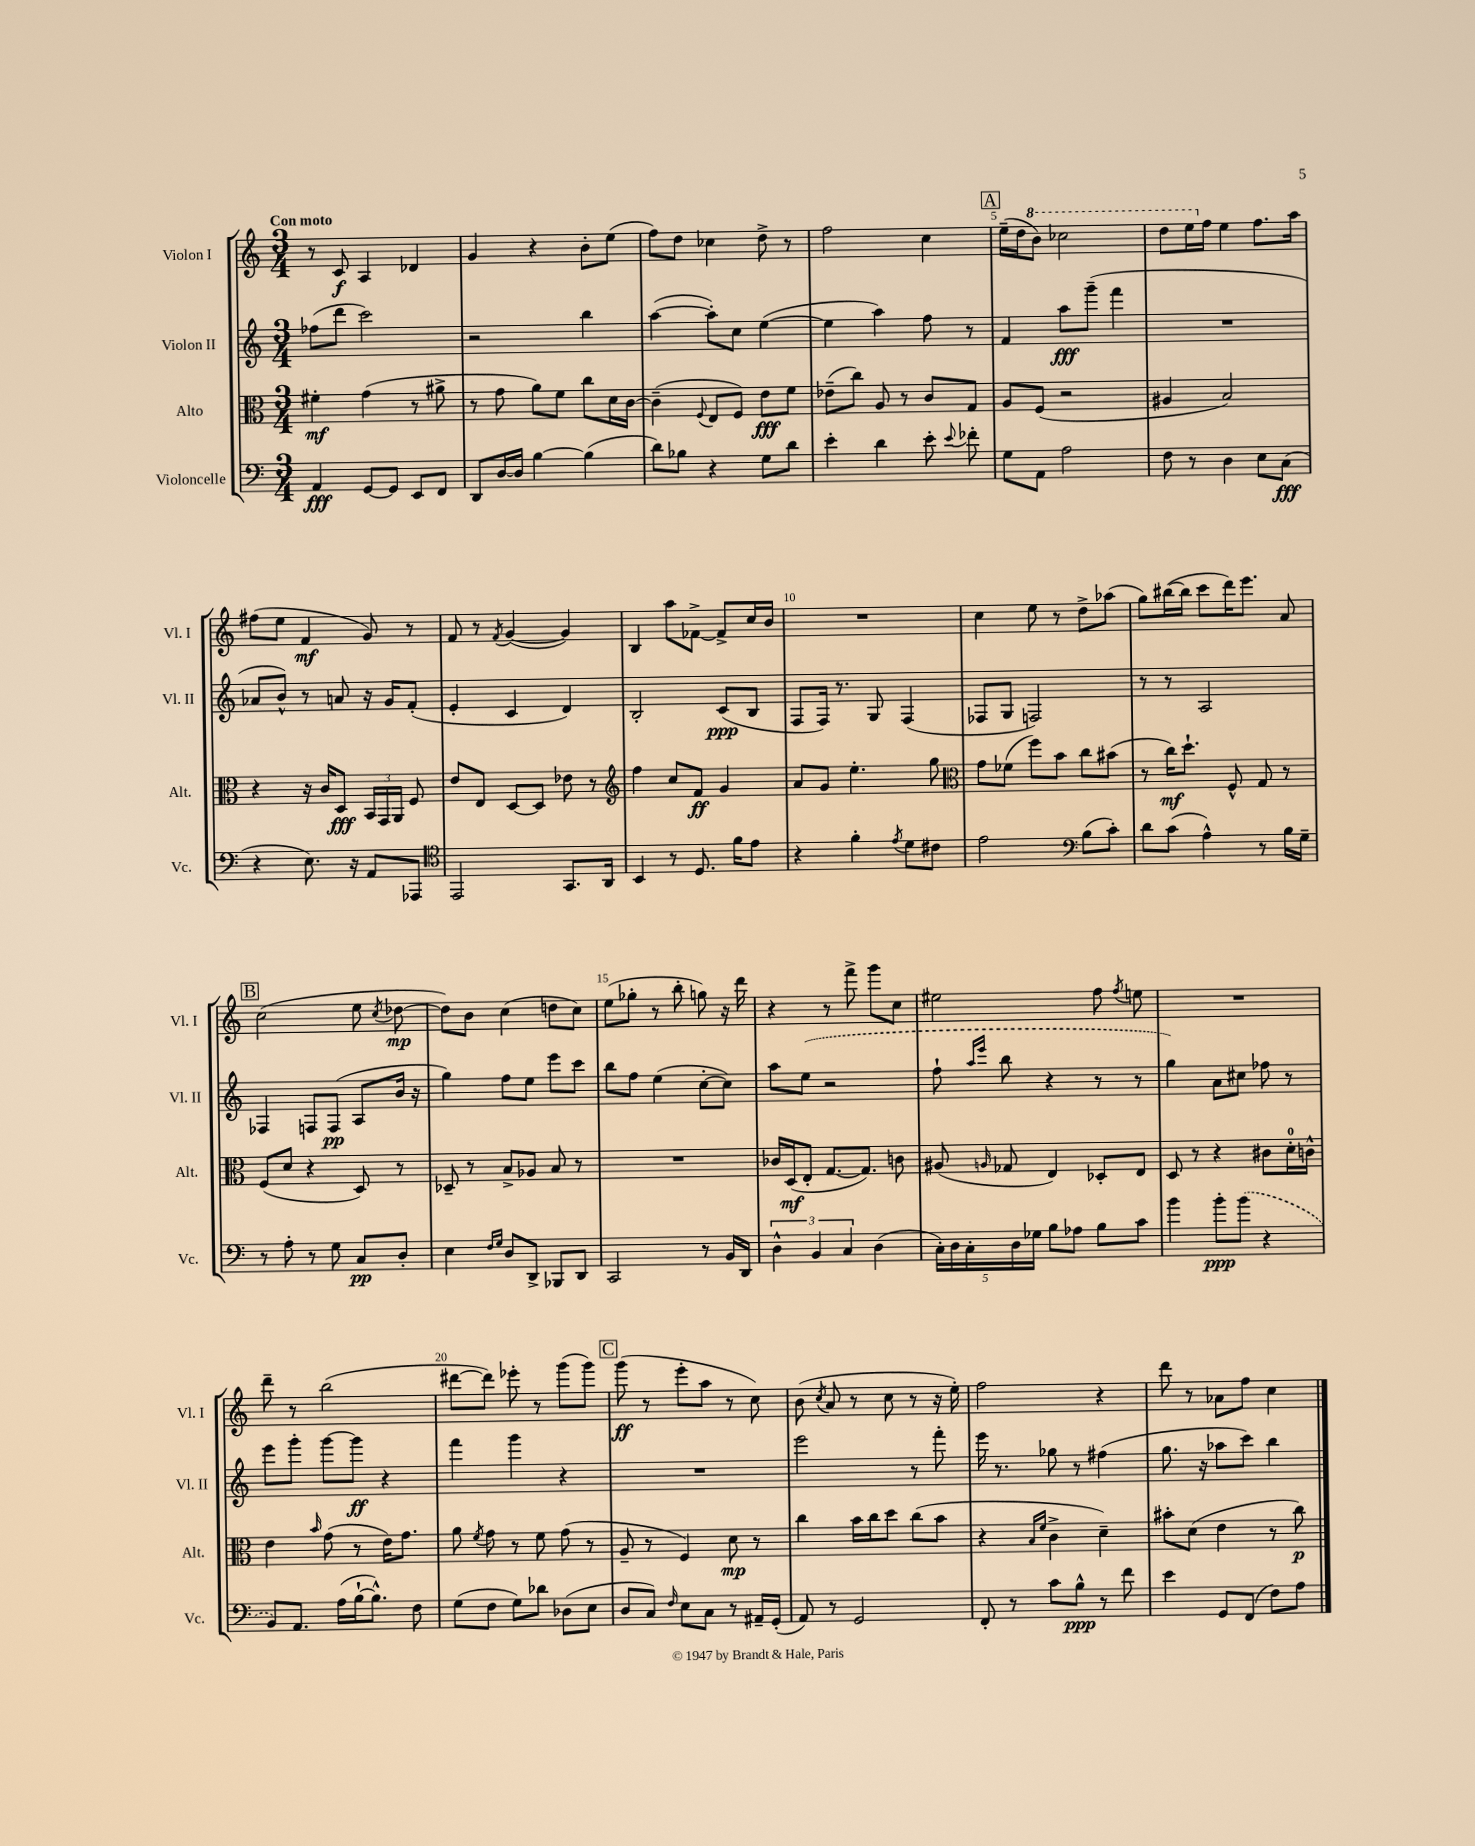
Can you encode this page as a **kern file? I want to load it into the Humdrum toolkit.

**kern	**kern	**kern	**kern
*staff4	*staff3	*staff2	*staff1
*clefF4	*clefC3	*clefG2	*clefG2
*k[]	*k[]	*k[]	*k[]
*M3/4	*M3/4	*M3/4	*M3/4
4AA/	4f#'\	(8ff-\L	8r
.	.	8ddd\J	8c/
[8GG/L	(4g\	2ccc\)	4A/
8GG/]J	.	.	.
8EE/L	8r	.	4d-/
8FF/J	8a#^\	.	.
=	=	=	=
8DD/L	8r	2r	4g/
[16D/L	8g\	.	.
16D/]JJ	.	.	.
[4B\	8a\L)	.	4r
.	8f\J	.	.
(4B\]	8cc\L	4bb\	8b'\L
.	16d\L	.	(8ee\J
.	[16c\JJ	.	.
=	=	=	=
8d\L)	(4c~\]	([4aa\	8ff\L)
8B-\J	.	.	8dd\J
.	8qqF/	.	.
4r	8E/L	8aa'\]L)	4cc-\
.	8F/J)	8cc\J	.
8G\L	8e\L	([4ee\	8dd^\
8d\J	8f\J	.	8r
=	=	=	=
4e'\	(8e-~\L	4ee\]	2ff\
.	8cc\J)	.	.
4d\	8A/	4aa\)	.
.	8r	.	.
8e'\	8c/L	8ff\	4cc\
8qqe/	.	.	.
8f-'\	8G/J	8r	.
=	=	=	=
8G\L	8A/L	4f/	(16ee~\LL
.	.	.	16dd\J
8AA\J	(8F/J	.	8bb\J)
2A\	2r	8aa\L	2ccc-\
.	.	(8ggg~\J	.
.	.	4fff\	.
=	=	=	=
8F\	4A#/	2.r	8ddd\L
8r	.	.	16eee\L
.	.	.	16ff\JJ
4D\	2B/)	.	4ee\
8E\L	.	.	8.ff\L
(8C\J	.	.	.
.	.	.	16aa\Jk
=	=	=	=
4r	4r	8a-/L	(8ff#\L
.	.	8b^^/J)	8ee\J
8.E\)	16r	8r	4f/
.	16c/LK	.	.
.	8D/J	8a/	.
16r	.	.	.
8AA/L	24BB/LL	16r	8g/)
.	24GG/	.	.
.	.	16g/LK	.
.	24AA/JJ	.	.
8AAA-/J	8F/	(8f'/J	8r
=	=	=	=
*clefC4	*	*	*
2EE/	8e/L	4e'/	8f/
.	8E/J	.	8r
.	.	.	8qf/
.	[8D/L	4c/	([4g/
.	8D/]J	.	.
8.GG/L	8e-\	4d/)	4g/])
.	8r	.	.
16AA/Jk	.	.	.
=	=	=	=
*	*clefG2	*	*
4BB/	4ff\	2B'/	4B/
8r	8cc/L	.	8aa\L
8.D/	8f/J	.	[8f-^\J
.	4g/	(8c/L	8f-^/]L
16f\LK	.	.	.
8e\J	.	8B/J	16cc/L
.	.	.	16b/JJ
=	=	=	=
4r	8a/L	8F/L	2.r
.	8g/J	16F/Jk)	.
.	.	8.r	.
4f'\	4.ee'\	.	.
.	.	8G/	.
8qe/	.	.	.
8d\L	.	(4F/	.
8c#\J	8gg\	.	.
=	=	=	=
*	*clefC3	*	*
2e\	8g\L	8F-/L	4cc\
.	(8f-\J	8G/J	.
.	8ff\L)	2F/)	8ee\
.	8b\J	.	8r
*clefF4	*	*	*
(8B\L	8cc\L	.	8dd^\L
8c'\J)	(8b#\J	.	(8aa-\J
=	=	=	=
8d\L	8r	8r	8gg\L)
(8c\J	16cc\LK)	8r	([16bb#\L
.	8.dd`\J	.	16bb#\]JJ
4A^^\)	.	2A/	8ccc\L
.	8F^^/	.	16ddd\K)
.	.	.	8.eee\J
8r	8G/	.	.
16B\LL	8r	.	8a/
16G~\JJ	.	.	.
=	=	=	=
8r	(8F/L	4F-/	(2cc\
8A'\	8d/J	.	.
8r	4r	8F/L	.
8G\	.	(8F/J	.
8C/L	8D/)	8A/L	8ee\
.	.	.	8qcc/
8D'/J	8r	16b/Jk	[8dd-\
.	.	16r	.
=	=	=	=
4E\	8D-~/	4gg\)	8dd-\]L)
.	8r	.	8b\J
16qqF/LL	.	.	.
16qqG/JJ	.	.	.
8D/L	8B^/L	8ff\L	(4cc\
8DD^/J	8A-/J	8ee\J	.
8BBB-/L	8B/	8eee\L	8dd\L
8DD/J	8r	8ccc\J	8cc\J)
=	=	=	=
2CC/	2.r	8bb\L	(8ee\L
.	.	8ff\J	8gg-'\J
.	.	(4ee\	8r
.	.	.	8bb'\
8r	.	[8cc'\L	8gg\)
16BB/LL	.	8cc\]J)	16r
16DD/JJ	.	.	16ddd\
=	=	=	=
6D^^\	16c-/LL	8aa\L	4r
.	(16D/J	.	.
.	8E'/J	(8ee\J	.
6BB/	.	.	.
.	[8.G/L	2r	8r
6C/	.	.	.
.	.	.	8fff^\
.	8.G/]J)	.	.
(4D\	.	.	8ggg\L
.	8c\	.	8cc\J
=	=	=	=
20C'\LL)	(8A#/	8ff`\	2ee#\
20D\	.	.	.
20C'\	.	.	.
.	.	16qqaa/LL	.
.	16qqA/	16qqeee/JJ	.
.	8G-/	8bb\	.
20D\	.	.	.
20G-\JJ	.	.	.
8B\L	4E/)	4r	.
8A-\J	.	.	.
8B\L	8D-'/L	8r	8ff\
.	.	.	8qff/
8c\J	8E/J	8r	8ee\
=	=	=	=
4b\	8D/	4gg\)	2.r
.	8r	.	.
8b'\L	4r	8a\L	.
(8b\J	.	8cc#\J	.
4r	8c#\L	8ff-\	.
.	16d'\L	8r	.
.	16c^^\JJ	.	.
=	=	=	=
8BB/L)	4e\	8eee\L	8ddd~\
8.AA/J	.	8ggg'\J	8r
.	16qqb/	.	.
.	(8g\	[8ggg\L	(2bb\
(16A\LL	.	.	.
[16B`\J	8r	8ggg\]J	.
8.B^^\]J)	.	.	.
.	16e\LK)	4r	.
.	8.g\J	.	.
8F\	.	.	.
=	=	=	=
(8G\L	8a\	4fff\	[8ddd#\L
.	8qf/	.	.
8F\J	8g\	.	8ddd#\]J)
8G\L)	8r	4ggg\	8eee-'\
8d-\J	8f\	.	8r
(8D-\L	(8g\	4r	(8ggg\L
8E\J	8r	.	8ggg\J)
=	=	=	=
8D/L	8A~/	2.r	(8ggg\
8C/J)	8r	.	8r
16qqF/	.	.	.
8E\L	4F/)	.	8eee'\L
8C\J	.	.	8aa\J
8r	8d\	.	8r
16AA#~/LL	8r	.	8cc\)
(16GG'/JJ	.	.	.
=	=	=	=
8AA/)	4cc\	2eee\	(8b\
.	.	.	8qcc/
8r	.	.	8a/
2GG/	16b\LL	.	8r
.	16cc\J	.	.
.	8dd\J	.	8cc\
.	(8cc\L	8r	8r
.	8b\J	8fff'\	16r
.	.	.	16ee'\)
=	=	=	=
8FF'/	4r	16eee\	2ff\
.	.	8.r	.
8r	.	.	.
.	16qqB/LL	.	.
.	16qqf/JJ	.	.
8c\L	4c^\	8gg-\	.
8B^^\J	.	8r	.
8r	4d~\)	(4ff#\	4r
8f\	.	.	.
=	=	=	=
4e\	8b#'\L	8.gg\	8ddd\
.	(8d\J	.	8r
.	.	16r	.
8GG/L	4e\	8aa-\L	8a-\L
(8FF/J	.	8ccc\J)	8ff\J
8F\L)	8r	4bb\	4cc\
8A\J	8cc\)	.	.
==	==	==	==
*-	*-	*-	*-
